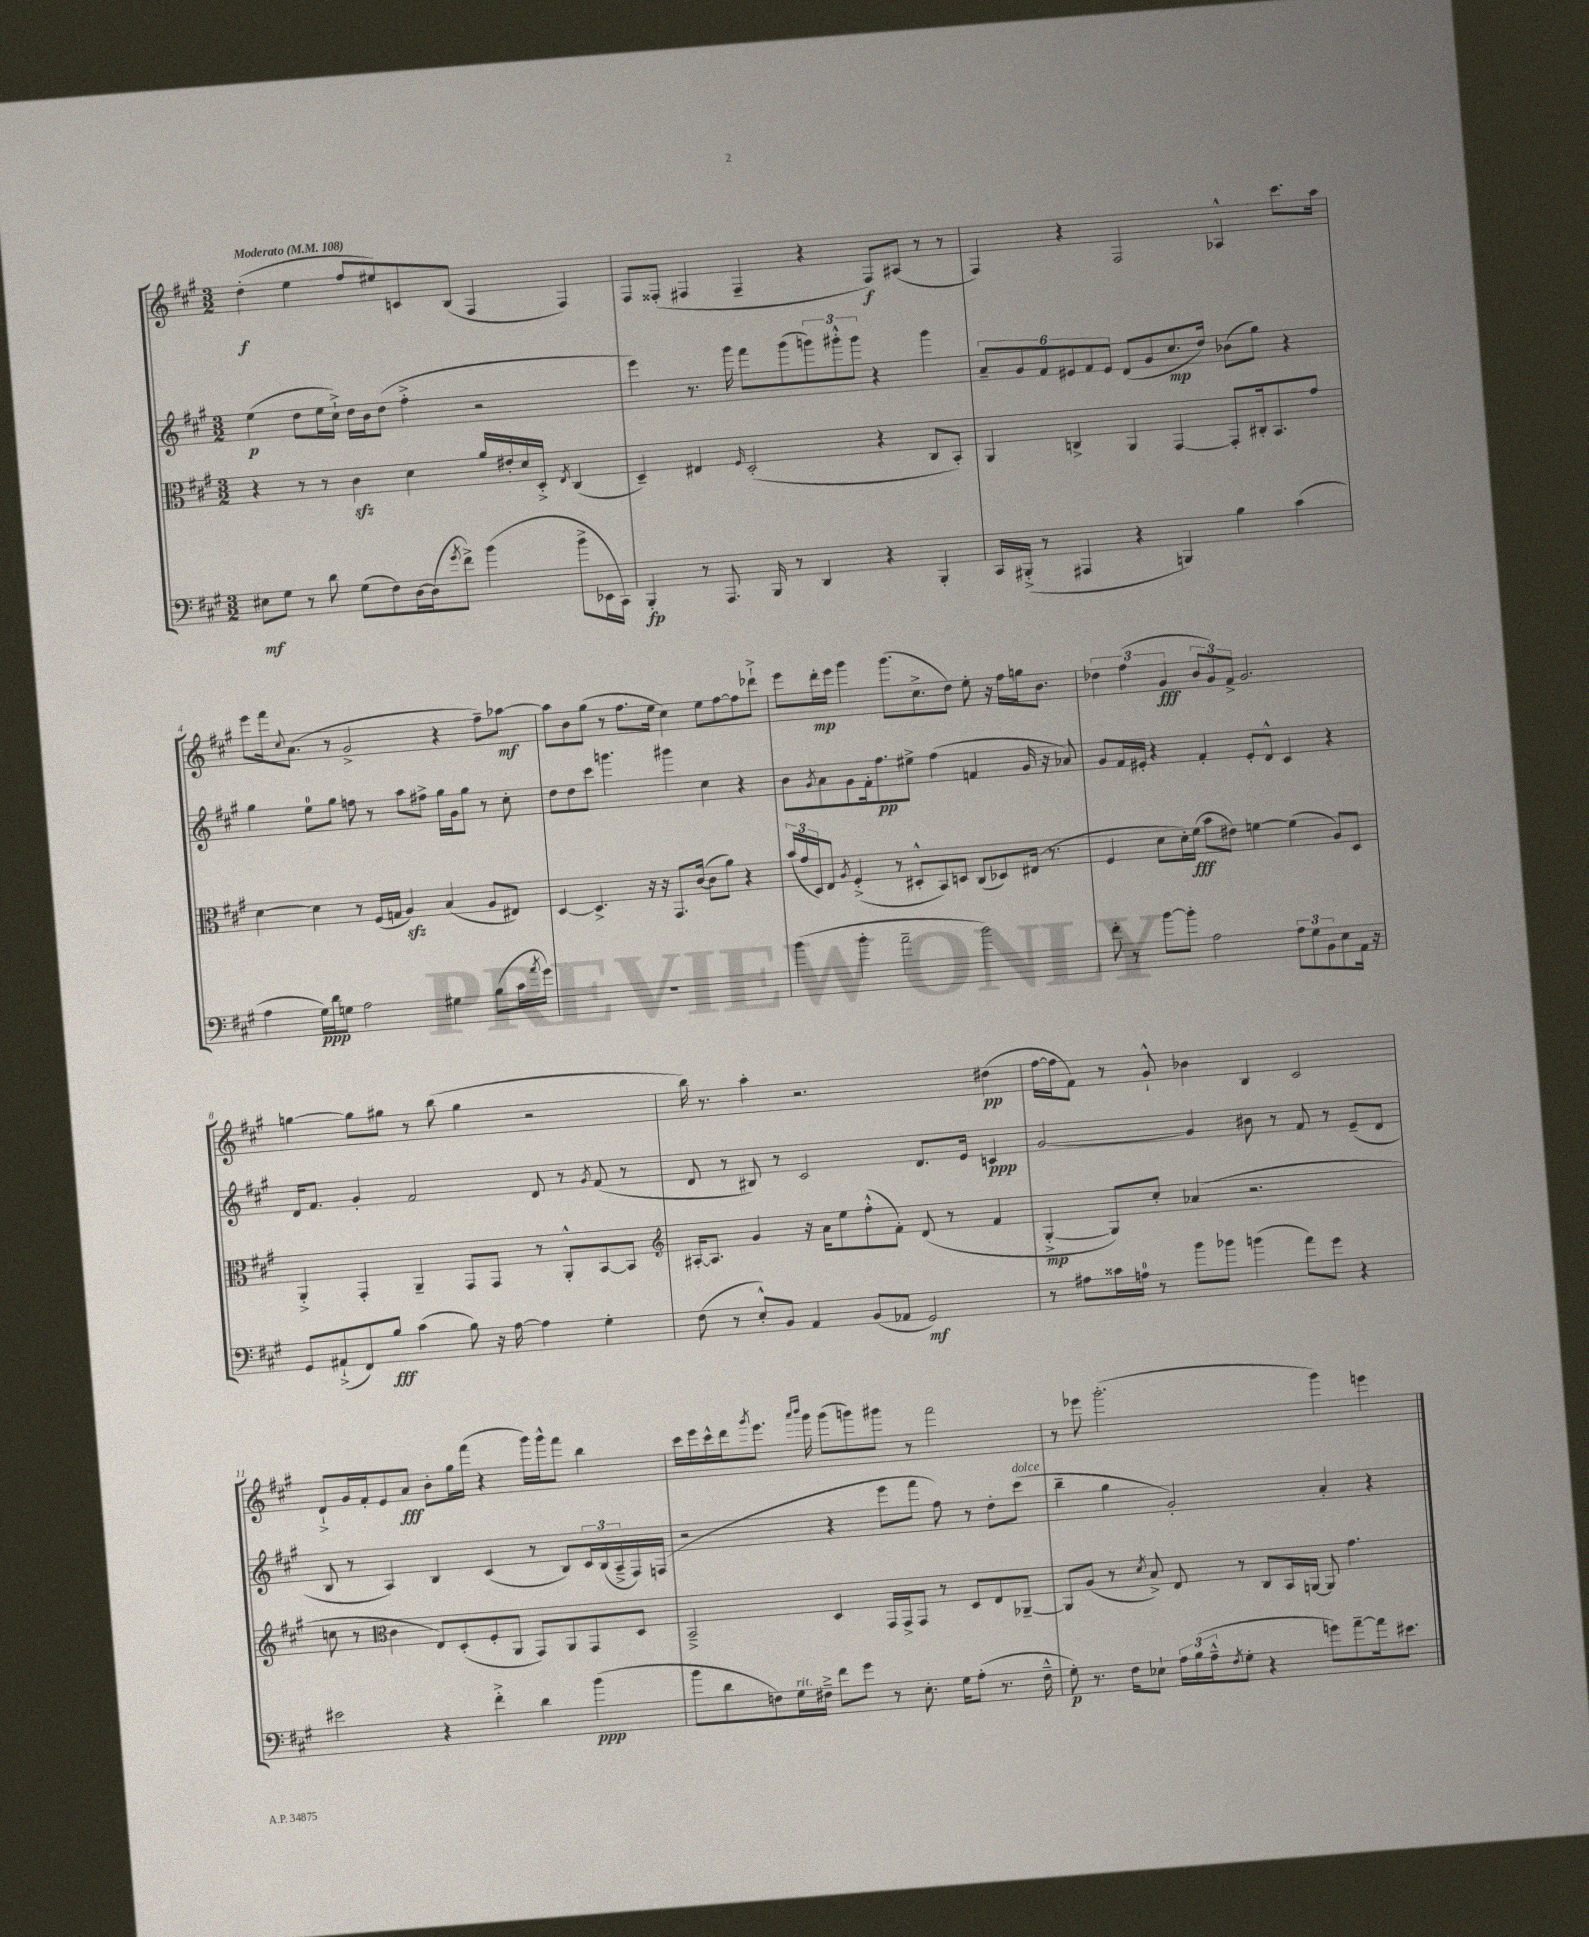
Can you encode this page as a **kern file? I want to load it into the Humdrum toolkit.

**kern	**dynam	**kern	**dynam	**kern	**dynam	**kern	**dynam
*part4	*part4	*part3	*part3	*part2	*part2	*part1	*part1
*staff4	*staff4	*staff3	*staff3	*staff2	*staff2	*staff1	*staff1
*clefF4	*	*clefC3	*	*clefG2	*	*clefG2	*
*k[f#c#g#]	*	*k[f#c#g#]	*	*k[f#c#g#]	*	*k[f#c#g#]	*
*M3/2	*	*M3/2	*	*M3/2	*	*M3/2	*
*MM108	*	*MM108	*	*MM108	*	*MM108	*
=1	=1	=1	=1	=1	=1	=1	=1
!	!	!	!	!	!	!LO:TX:a:B:t=Moderato	!
8E#X\L	mf	4r	.	(4ee\	p	(4dd'\	f
8G#\J	.	.	.	.	.	.	.
8r	.	8r	.	8dd\L	.	4ee\	.
8d\	.	8r	.	16ee\L	.	.	.
.	.	.	.	16cc#`^\JJ)	.	.	.
(8G#\L	.	4c#zz\	.	16dd\LL	.	8ff#/L	.
.	.	.	.	16b\J	.	.	.
8F#\)	.	.	.	(8dd\J	.	8ee#X/)	.
[16D\L	.	4d\	.	4ff#'^\	.	8cn/	.
(16D\J]	.	.	.	.	.	.	.
8qg#/	.	.	.	.	.	.	.
8f#^\J)	.	.	.	.	.	(8B/J	.
(4b\	.	16a/LL	.	2r	.	4F#/	.
.	.	16e#X'/	.	.	.	.	.
.	.	16d/	.	.	.	.	.
.	.	16D'^/JJ	.	.	.	.	.
.	.	8qE/	.	.	.	.	.
8b^\L	.	(4C#/	.	.	.	4F#/)	.
16EE-X\L	.	.	.	.	.	.	.
16CC#\JJ)	.	.	.	.	.	.	.
=2	=2	=2	=2	=2	=2	=2	=2
4BBB'/	fp	4D~/)	.	4eee\)	.	8F#/L	.
.	.	.	.	.	.	(8F##X'/J	.
8r	.	4E#X/	.	8.r	.	4F#X/	.
8.AAA/	.	.	.	.	.	.	.
.	.	.	.	16ggg#\	.	.	.
.	.	16qqF#/	.	.	.	.	.
.	.	(2D'/	.	8fff#\L	.	4F#~/	.
16BBB/	.	.	.	.	.	.	.
8r	.	.	.	(8ggg#\	.	.	.
4DD/	.	.	.	12gggn\)	.	4r	.
.	.	.	.	12ggg#X'^^\	.	.	.
.	.	.	.	12ggg#\J	.	.	.
4r	.	4r	.	4r	.	8F#/L)	f
.	.	.	.	.	.	(8A#X/J	.
4BBB'/	.	8C#/L	.	4ggg#\	.	8r	.
.	.	8BB'/J)	.	.	.	8r	.
=3	=3	=3	=3	=3	=3	=3	=3
16CC#/LL	.	4AA/	.	12a~/L	.	4F#/)	.
(16BBB#X'^/JJ	.	.	.	.	.	.	.
.	.	.	.	12g#/	.	.	.
8r	.	.	.	.	.	.	.
.	.	.	.	12f#/	.	.	.
4AAA#X/	.	4Cn^/	.	12e#X/	.	4r	.
.	.	.	.	12f#/	.	.	.
.	.	.	.	12e#/J	.	.	.
4r	.	4AA/	.	(8d/L	.	2F#/	.
.	.	.	.	8g#/	.	.	.
4BBBn/)	.	[4GG#/	.	8.cc#/	mp	.	.
.	.	.	.	16dd/Jk)	.	.	.
4B\	.	8GG#'/L]	.	(8b-X\L	.	4A-X^^/	.
.	.	16C#X'/k	.	8gg#\J)	.	.	.
.	.	8.BB/	.	.	.	.	.
(4c#\	.	.	.	4r	.	8.ccc#\L	.
.	.	8g#/J	.	.	.	.	.
.	.	.	.	.	.	16aa\Jk	.
!!LO:LB:g=z
=4	=4	=4	=4	=4	=4	=4	=4
4A\	.	[4d\	.	4gg#\	.	8eee\L	.
.	.	.	.	.	.	16fff#\k	.
.	.	.	.	.	.	8qqcc#/	.
.	.	.	.	.	.	(8.a\J	.
16G#\LL)	ppp	4d\]	.	8ee\L	.	.	.
16d\J	.	.	.	.	.	.	.
8Gn\J	.	.	.	8gg#\J	.	8r	.
2A\	.	8r	.	8ffn\	.	2g#^/	.
.	.	(16F#/LL	.	8r	.	.	.
.	.	16Gn/JJ	.	.	.	.	.
.	.	4Azz/)	.	8aa\L	.	.	.
.	.	.	.	8ff#X^\J	.	.	.
4G#X\	.	(4B/	.	16gg#\LL	.	4r	.
.	.	.	.	16g#\J	.	.	.
.	.	.	.	8gg#\J	.	.	.
(8B\L	.	8A/L	.	8r	.	8ff#~\L)	.
16c#\L	.	8E#X/J)	.	8cc#'\	.	[8aa-X\J	mf
8qa/	.	.	.	.	.	.	.
16g#\JJ)	.	.	.	.	.	.	.
=5	=5	=5	=5	=5	=5	=5	=5
1.r	.	[4D/	.	8dd\L	.	8aa-\L]	.
.	.	.	.	8dd\	.	8b\	.
.	.	4.D^/]	.	8ccc#\J	.	(8gg#\J	.
.	.	.	.	4.gggn\	.	8r	.
.	.	.	.	.	.	8.ff#\L	.
.	.	16r	.	.	.	.	.
.	.	16r	.	.	.	16ee\Jk	.
.	.	8.GG#/L	.	4ggg#X\	.	4cc#\)	.
.	.	([16c#/Jk	.	.	.	.	.
.	.	8c#\L]	.	4cc#\	.	8ee\L	.
.	.	8a\J)	.	.	.	[8ff#\	.
.	.	4r	.	4r	.	8ff#\]	.
.	.	.	.	.	.	8ddd-X`^\J	.
=6	=6	=6	=6	=6	=6	=6	=6
(4b\	.	(24b/LL	.	8b\L	.	8eee\L	.
.	.	24g#/	.	.	.	.	.
.	.	24D/J)	.	.	.	.	.
.	.	.	.	8qg#/	.	.	.
.	.	8E/J	.	8a\	.	16ddd'\L	mp
.	.	.	.	.	.	16eee\JJ	.
.	.	8qA/	.	.	.	.	.
4b'\	.	(4F#'^/	.	8g#\	.	4ggg#\	.
.	.	.	.	16f#'\k	.	.	.
.	.	.	.	8.ff#\	pp	.	.
2a~\	.	8r	.	.	.	(8.ggg#\L	.
.	.	8D#X'^^/L	.	8ee#X^\J	.	.	.
.	.	.	.	.	.	8.cc#^\	.
.	.	8BB/)	.	(4ff#\	.	.	.
.	.	8Dn/J	.	.	.	8dd\J)	.
2b\)	.	(8C#/L	.	4fn/	.	8ee'\	.
.	.	8D-X/)	.	.	.	16r	.
.	.	.	.	.	.	16ff#\LL	.
.	.	(16E#X/Jk	.	16g#/	.	16ggn\J	.
.	.	8.r	.	16r	.	8.b\J	.
.	.	.	.	8a-X/)	.	.	.
=7	=7	=7	=7	=7	=7	=7	=7
8f#'\	.	4F#/	.	8g#/L	.	6dd-X\	.
8r	.	.	.	16f#/L	.	.	.
.	.	.	.	.	.	(6ff#\	.
.	.	.	.	16e#X'/JJ	.	.	.
[8b\L	.	8d\L	.	4r	.	.	.
.	.	.	.	.	.	6g#/	fff
8b'\J]	.	16d'\L)	.	.	.	.	.
.	.	(16f#\JJ	fff	.	.	.	.
2A\	.	8b\L	.	4f#'/	.	12b/L	.
.	.	.	.	.	.	12g#/)	.
.	.	8e#X\J)	.	.	.	.	.
.	.	.	.	.	.	12f#^/J	.
.	.	[4fn\	.	8e#'/L	.	2.g#/	.
.	.	.	.	8d^^/J	.	.	.
12A\L	.	(4f\]	.	4c#/	.	.	.
12G#\	.	.	.	.	.	.	.
12BB\	.	.	.	.	.	.	.
8E\	.	8A/L)	.	4r	.	.	.
16AA\Jk	.	8D/J	.	.	.	.	.
16r	.	.	.	.	.	.	.
!!LO:LB:g=z
=8	=8	=8	=8	=8	=8	=8	=8
8GG#/L	.	4AA'^/	.	16d/KL	.	[4ggn\	.
.	.	.	.	8.f#/J	.	.	.
(8AA#X`^/	.	.	.	.	.	.	.
8FF#/)	.	4GG#'/	.	4g#'/	.	8gg\L]	.
8B/J	fff	.	.	.	.	8gg#X\J	.
(4c#\	.	4AA~/	.	2f#/	.	8r	.
.	.	.	.	.	.	(8bb\	.
8B\)	.	8GG#/L	.	.	.	4gg#\	.
16r	.	8GG#/J	.	.	.	.	.
[16A\	.	.	.	.	.	.	.
4A\]	.	8r	.	8d/	.	2r	.
.	.	8AA'^^/L	.	8r	.	.	.
.	.	.	.	8qg#/	.	.	.
4G#'\	.	[8BB/	.	(8f#/	.	.	.
.	.	8BB/J]	.	8r	.	.	.
=9	=9	=9	=9	=9	=9	=9	=9
*	*	*clefG2	*	*	*	*	*
(8F#\	.	[16A#X'/KL	.	8d/	.	16bb\)	.
.	.	8.A#/J]	.	.	.	8.r	.
8r	.	.	.	8r	.	.	.
8E'^^/L)	.	4g#/	.	8B#X/)	.	4aa'\	.
8BB/J	.	.	.	8r	.	.	.
4AA/	.	16r	.	2c#/	.	2.r	.
.	.	16a\KL	.	.	.	.	.
.	.	8ee\	.	.	.	.	.
(8BB/L	.	(8ff#'^^\	.	.	.	.	.
8AA-X/J	.	8f#'\J)	.	.	.	.	.
2GG#/)	mf	(8d/	.	8.d/L	.	.	.
.	.	8r	.	.	.	.	.
.	.	.	.	16e/Jk	.	.	.
.	.	4f#/	.	4cn/	ppp	(4dd#X\	pp
=10	=10	=10	=10	=10	=10	=10	=10
8r	.	[4G#'^/	mp	[2g#/	.	[16ff#\LL	.
.	.	.	.	.	.	16ff#\J]	.
8A#X\L	.	.	.	.	.	8f#\J)	.
16c##X\L	.	8G#/L])	.	.	.	8r	.
16An\JJ	.	.	.	.	.	.	.
8r	.	8cc#'/J	.	.	.	8g#`^^/	.
8b\L	.	(4a-X/	.	4g#/]	.	4b-X\	.
8b-X\J	.	.	.	.	.	.	.
(4bn\	.	2.r	.	8b#X\	.	4B/	.
.	.	.	.	8r	.	.	.
8a\L)	.	.	.	8f#/	.	2c#/	.
8g#\J	.	.	.	8r	.	.	.
4r	.	.	.	(8e~/L	.	.	.
.	.	.	.	8d/J	.	.	.
!!LO:LB:g=z
=11	=11	=11	=11	=11	=11	=11	=11
2e#X\	.	8ccn\	.	8B/	.	8d`^/L	.
.	.	8r	.	8r	.	16g#/L	.
.	.	.	.	.	.	16f#'/J	.
*	*	*clefC3	*	*	*	*	*
.	.	4c#\	.	4A/)	.	8e/	.
.	.	.	.	.	.	8a/J	fff
4r	.	8E/L)	.	4B/	.	8b'\L	.
.	.	(8D'/	.	.	.	16gg#\L	.
.	.	.	.	.	.	(16fff#\JJ	.
4f#'^\	.	8F#'/	.	(4c#/	.	4r	.
.	.	8AA/J	.	.	.	.	.
4d\	.	8GG#/L)	.	8r	.	16ggg#\LL)	.
.	.	.	.	.	.	16ggg#^^\J	.
.	.	8AA/	.	8B/L)	.	8fff#\J	.
(4b\	ppp	8GG#/	.	24c#/L	.	4bb\	.
.	.	.	.	(24B/	.	.	.
.	.	.	.	24A~^/	.	.	.
.	.	8D/J	.	16F#/)	.	.	.
.	.	.	.	(16Fn/JJ	.	.	.
=12	=12	=12	=12	=12	=12	=12	=12
8b\L	.	2BB~^/	.	2r	.	16ccc#\LL	.
.	.	.	.	.	.	16eee\	.
8d\	.	.	.	.	.	16ccc#^^\	.
.	.	.	.	.	.	16ddd\J	.
.	.	.	.	.	.	8qggg#/	.
8Fn\)	.	.	.	.	.	8.eee\J	.
!LO:TX:a:i:t=rit.	!	!	!	!	!	!	!
16G#\L	.	.	.	.	.	.	.
.	.	.	.	.	.	16qqaaa/LL	.
.	.	.	.	.	.	16qqbbb/JJ	.
16F#X~^\JJ	.	.	.	.	.	16ggg#\	.
8f#\L	.	4D/	.	4r	.	(8ggg#\L	.
8g#\J	.	.	.	.	.	8gggn\)	.
8r	.	16GG#/LL	.	8eee\L	.	8ggg#X\J	.
.	.	16GG#^/J	.	.	.	.	.
8.E'\	.	8GG#/J	.	8fff#\J	.	8r	.
.	.	8r	.	8ff#\)	.	2fff#\	.
16G#\KL	.	.	.	.	.	.	.
(8A'\J	.	8D/L	.	8r	.	.	.
8.r	.	8E/	.	8dd'\L	.	.	.
!	!	!	!	!LO:TX:a:i:t=dolce	!	!	!
.	.	[8AA-X~/J	.	(8ccc#\J	.	.	.
16F#~^^\	.	.	.	.	.	.	.
=13	=13	=13	=13	=13	=13	=13	=13
8G#'\)	p	8AA-/L]	.	4bb~\	.	8r	.
8.r	.	(8A/J	.	.	.	8eee-X\	.
.	.	8r	.	4gg#\	.	(2.ggg#'\	.
16F#\KL	.	.	.	.	.	.	.
.	.	8qd/	.	.	.	.	.
8E-X`\J	.	8B^/)	.	.	.	.	.
24A\LL	.	8E/	.	2g#'/)	.	.	.
(24B\	.	.	.	.	.	.	.
24A~^^\J	.	.	.	.	.	.	.
8qF#/	.	.	.	.	.	.	.
8G#'\J	.	8r	.	.	.	.	.
4r	.	8C#/L	.	.	.	.	.
.	.	16BB/L	.	.	.	.	.
.	.	[16AAn/JJ	.	.	.	.	.
8gn\L)	.	8AA/]	.	4a'/	.	4ggg#\)	.
[8a~\	.	4.g#\	.	.	.	.	.
16a\k]	.	.	.	4r	.	4eeen\	.
8.e#X\J	.	.	.	.	.	.	.
==	==	==	==	==	==	==	==
*-	*-	*-	*-	*-	*-	*-	*-
